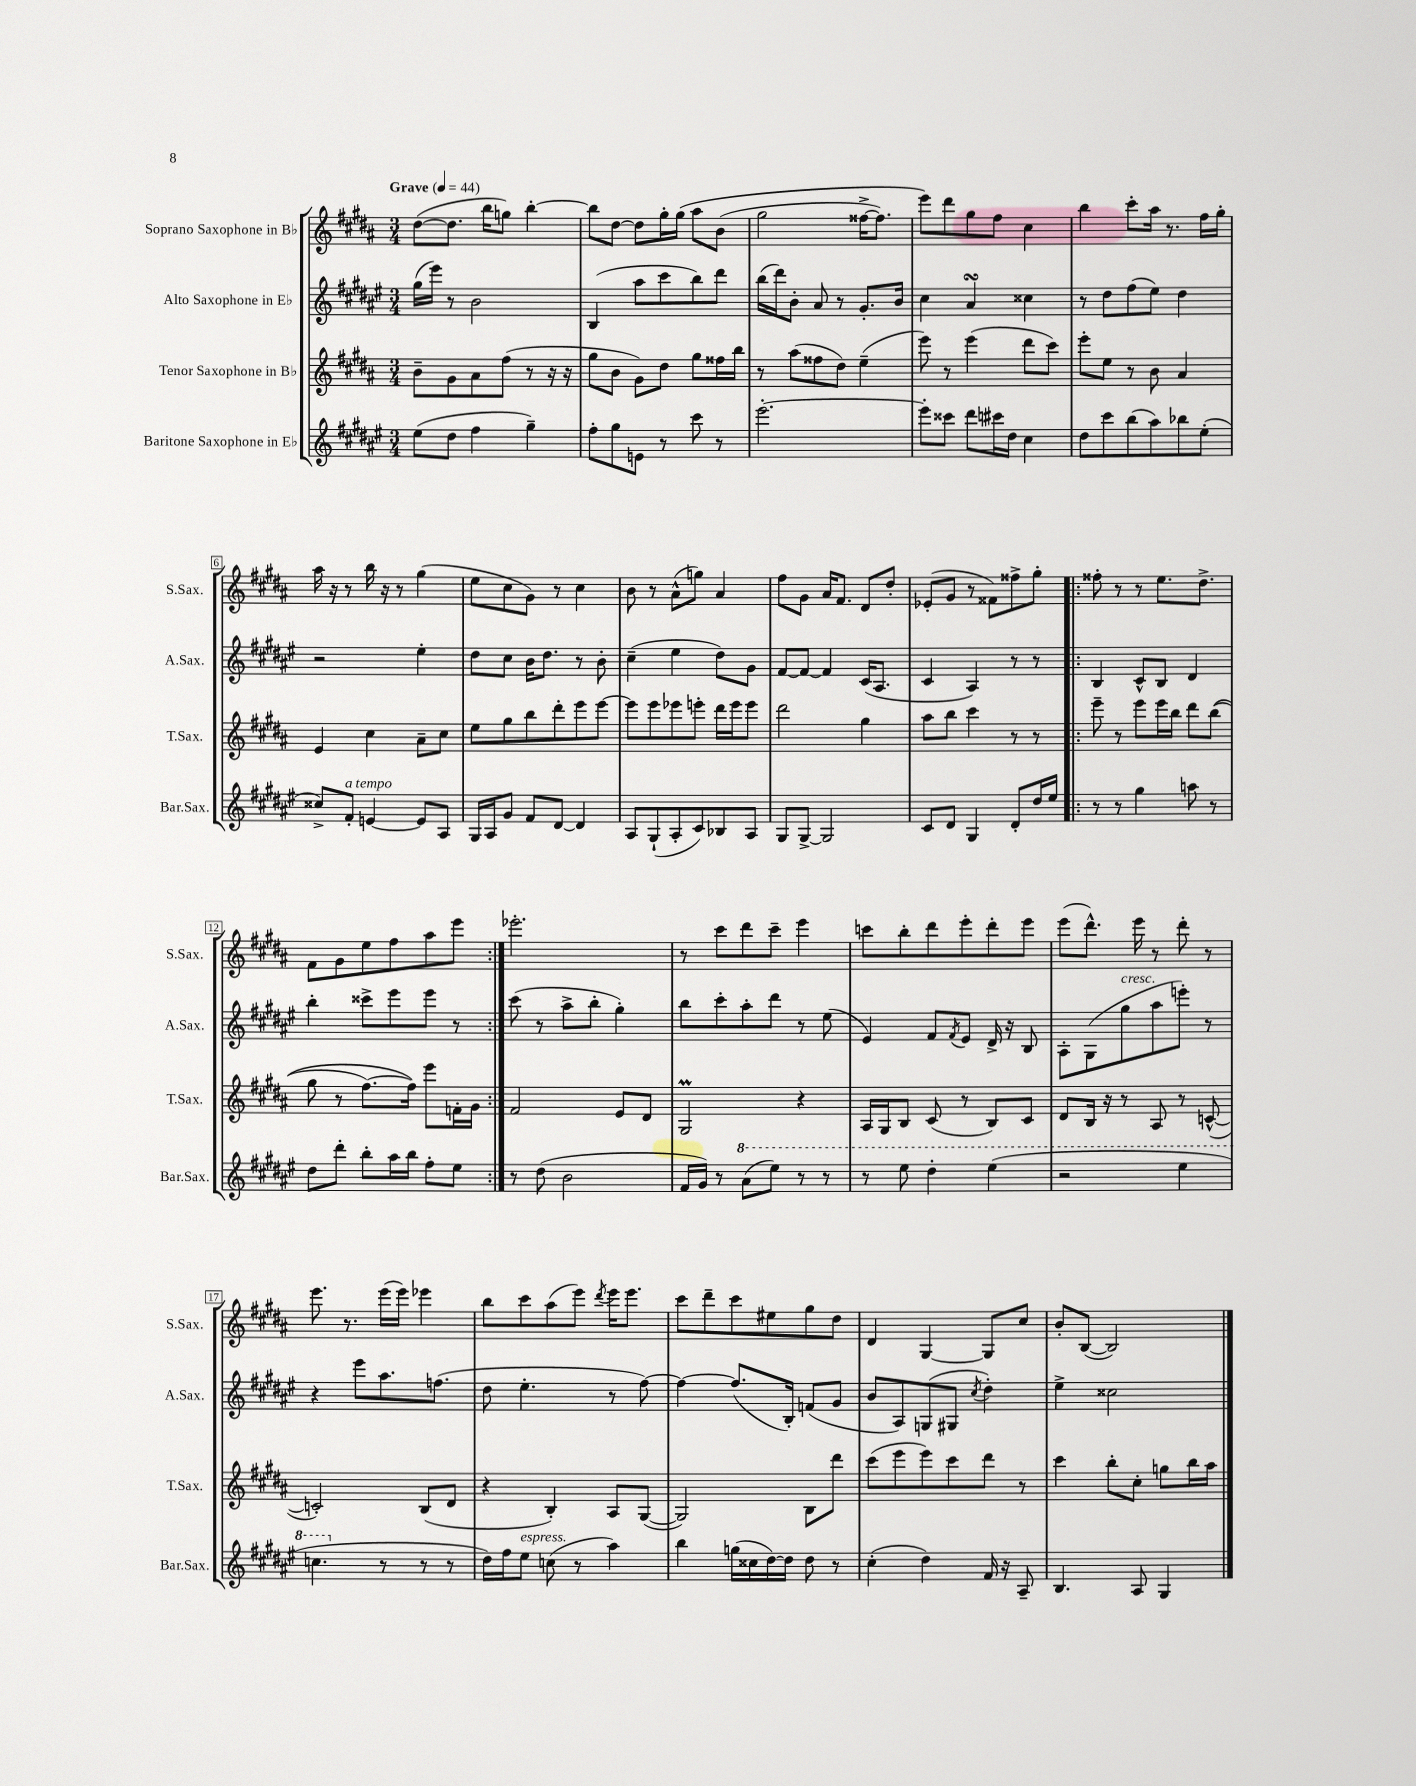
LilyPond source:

<<
\new StaffGroup <<
\new Staff = "s0" \with { instrumentName = "Soprano Saxophone in Bb" shortInstrumentName = "S.Sax." } {
    \clef treble \key b \major \numericTimeSignature \time 3/4 \tempo "Grave" 4 = 44
    dis''8~( dis''8. b''16 g''8) b''4~-. |
    b''8 dis''8~ dis''8 gis''16-. gis''16\( ais''8 b'8( |
    gis''2 fisis''16~-> fisis''8.) |
    e'''8\) dis'''8 gis''8 fis''8 cis''4 |
    b''4 cis'''8-. ais''16 r8. fis''16 gis''16-. |
    ais''16 r16 r8 b''16 r16 r8 gis''4( |
    e''8 cis''8 gis'8) r8 cis''4 |
    b'8 r8 ais'8-^( g''8) ais'4 |
    fis''8 gis'8 ais'16 fis'8. dis'8 dis''8-. |
    ees'8-.( gis'8 r8 fisis'8) fisis''8-> gis''8-. |
    \repeat volta 2 { fisis''8-. r8 r8 e''8. dis''8.-> |
    fis'8 gis'8 e''8 fis''8 ais''8 e'''8 | }
    ees'''2.-. |
    r8 cis'''8 dis'''8 cis'''8-- e'''4 |
    c'''8 b''8-. dis'''8 e'''8-. dis'''8-. e'''8 |
    e'''8( dis'''8.-^) e'''16 r8 dis'''8-. r8 |
    e'''8. r8. e'''16( e'''16) ees'''4 |
    b''8 cis'''8 ais''8( e'''8) \acciaccatura { dis'''8 } e'''16 e'''8. |
    cis'''8 dis'''8-- cis'''8 eis''8 gis''8 dis''8 |
    dis'4 gis4~ gis8 cis''8 |
    b'8-. b8~( b2) \bar "|." |
}
\new Staff = "s1" \with { instrumentName = "Alto Saxophone in Eb" shortInstrumentName = "A.Sax." } {
    \clef treble \key fis \major \numericTimeSignature \time 3/4
    gis''16( eis'''16) r8 b'2 |
    b4( ais''8 cis'''8 b''8) dis'''8 |
    b''16( dis'''16) b'8-. ais'8 r8 gis'8.-. b'16 |
    cis''4 ais'4\turn cisis''4 |
    r8 dis''8 fis''8( eis''8) dis''4 |
    r2 eis''4-. |
    dis''8 cis''8 b'16 dis''8. r8 b'8-. |
    cis''4--( eis''4 dis''8) gis'8 |
    fis'8~ fis'8~ fis'4 cis'16( ais8. |
    cis'4 ais4) r8 r8 |
    \repeat volta 2 { b4 cis'8-^ b8 dis'4 |
    b''4-. cisis'''8-> eis'''8 eis'''8 r8 | }
    cis'''8( r8 ais''8-> b''8-. gis''4-.) |
    b''8 cis'''8-. ais''8-. dis'''8 r8 eis''8( |
    eis'4) fis'8 \acciaccatura { fis'8 } eis'8 dis'16-> r16 b8 |
    ais8-. gis8( gis''8^\markup { \italic "cresc." } ais''8 e'''8-.) r8 |
    r4 eis'''8 ais''8. f''8.( |
    dis''8 eis''4.-. r8 fis''8~) |
    fis''4~ fis''8.( b16-.) f'8( gis'8 |
    b'8 ais8) g8( gis8 \acciaccatura { cis''8 } dis''4-.) |
    eis''4-> cisis''2 \bar "|." |
}
\new Staff = "s2" \with { instrumentName = "Tenor Saxophone in Bb" shortInstrumentName = "T.Sax." } {
    \clef treble \key b \major \numericTimeSignature \time 3/4
    b'8-- gis'8 ais'8 fis''8( r8 r16 r16 |
    gis''8 b'8 gis'8) dis''8 gis''8 fisis''16 b''16 |
    r8 ais''8( fisis''8 dis''8) e''4--( |
    e'''8) r8 e'''4( dis'''8 cis'''8) |
    e'''8-. e''8 r8 b'8 ais'4 |
    e'4 cis''4 ais'8-- cis''8 |
    e''8 gis''8 b''8 dis'''8-. e'''8 e'''8~ |
    e'''8 e'''8 ees'''8 e'''8-. dis'''16 e'''16 e'''8 |
    dis'''2 gis''4 |
    ais''8 b''8 cis'''4 r8 r8 |
    \repeat volta 2 { e'''8-- r8 e'''8 e'''16 b''16 dis'''8 b''8(\( |
    gis''8 r8 fis''8.~) fis''16\) e'''8 f'16-. gis'16 | }
    fis'2 e'8 dis'8 |
    gis2\prall r4 |
    ais16 gis16 b8 cis'8( r8 b8) cis'8 |
    dis'8 b16 r16 r8 ais8 r8 c'8~-^( |
    c'2-.) b8( dis'8 |
    r4 b4-.) ais8 gis8~( |
    gis2) b8 dis'''8 |
    cis'''8( e'''8 e'''8) cis'''8 dis'''8 r8 |
    cis'''4 b''8-. cis''8-. g''8 b''16 ais''16 \bar "|." |
}
\new Staff = "s3" \with { instrumentName = "Baritone Saxophone in Eb" shortInstrumentName = "Bar.Sax." } {
    \clef treble \key fis \major \numericTimeSignature \time 3/4
    eis''8( dis''8 fis''4 gis''4--) |
    fis''8-. gis''8 e'8 r8 cis'''8 r8 |
    eis'''2.~-. |
    eis'''8-. cisis'''8 dis'''8 cis'''16 dis''16 cis''4 |
    dis''8 cis'''8 b''8( ais''8) bes''8 eis''8-.( |
    cisis''8->) fis'8-.^\markup { \italic "a tempo" } e'4~ e'8 ais8 |
    gis16 ais16 gis'8 fis'8 dis'8~ dis'4 |
    ais8 gis8-!( ais8-. cis'8) bes8 ais8 |
    gis8 gis8~-> gis2 |
    cis'8 dis'8 gis4 dis'8-. dis''16 eis''16 |
    \repeat volta 2 { r8 r8 gis''4 a''8 r8 |
    dis''8 dis'''8-. b''8-. ais''16 b''16 fis''8-. eis''8 | }
    r8 dis''8( b'2 |
    fis'16 gis'16) r8 \ottava #1 ais''8( eis'''8) r8 r8 |
    r8 eis'''8 dis'''4-. eis'''4( |
    r2 eis'''4 |
    c'''4. \ottava #0 r8 r8 r8 |
    dis''16) fis''16 eis''8^\markup { \italic "espress." } c''8( r8 ais''4) |
    b''4 g''16( cisis''16 dis''16~) dis''16 dis''8 r8 |
    cis''4-.( dis''4) fis'16 r16 ais8-- |
    b4. ais8 gis4 \bar "|." |
}
>>
>>
\layout { \context { \Score \override BarNumber.stencil = #(make-stencil-boxer 0.1 0.3 ly:text-interface::print) } }
